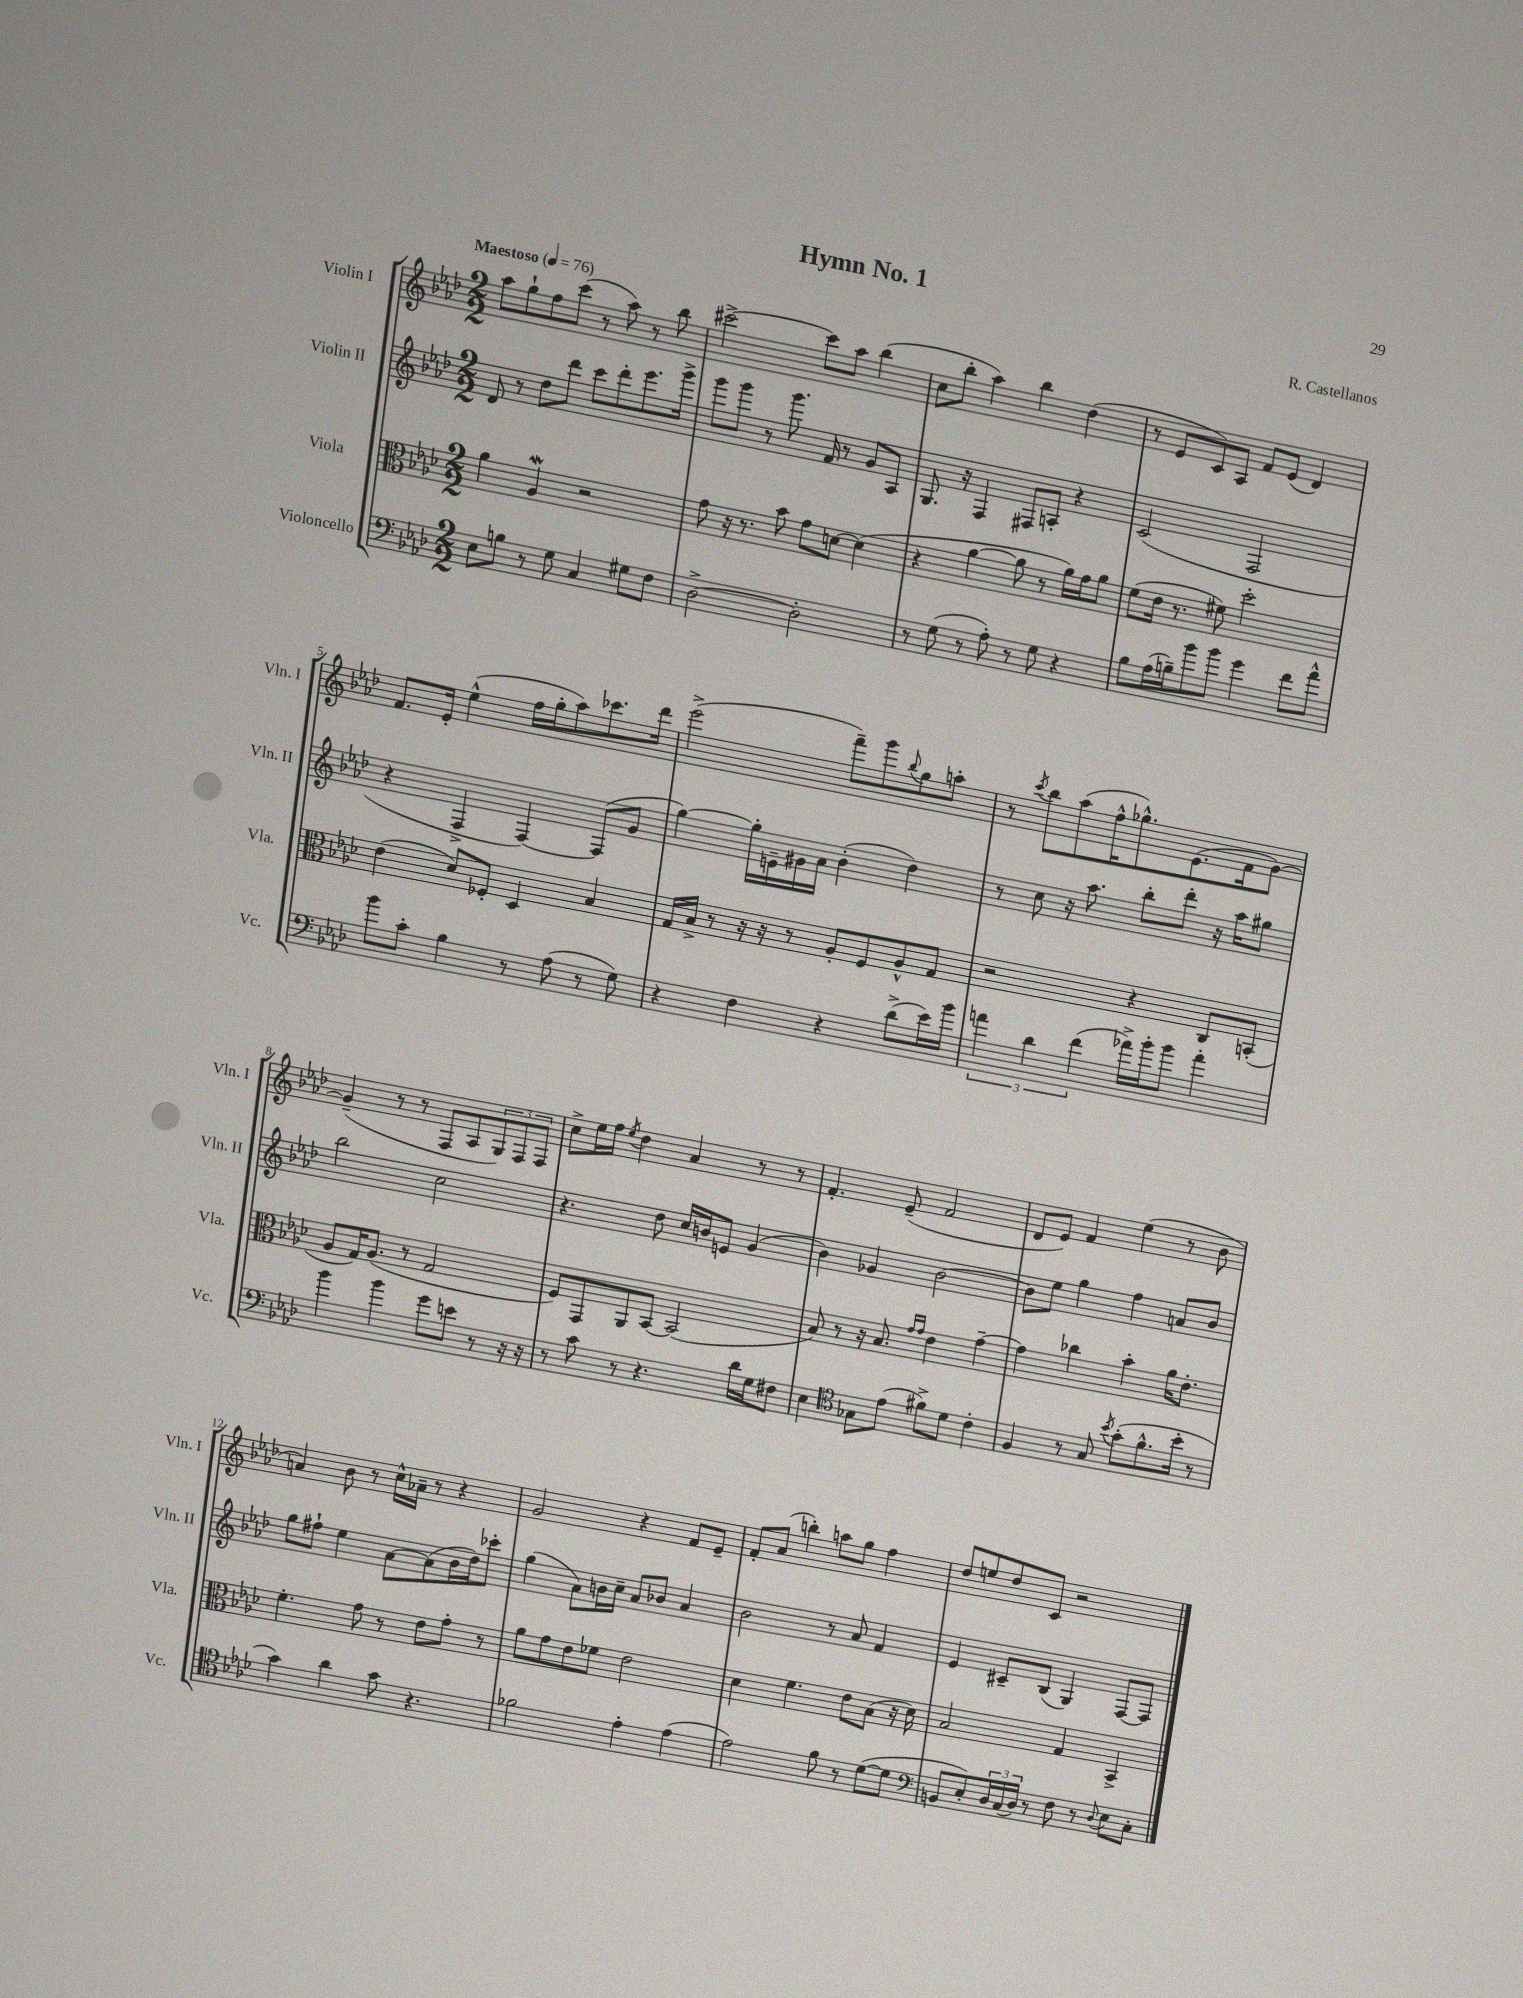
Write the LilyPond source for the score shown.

\header { title = "Hymn No. 1" composer = "R. Castellanos" }
<<
\new StaffGroup <<
\new Staff = "s0" \with { instrumentName = "Violin I" shortInstrumentName = "Vln. I" } {
    \clef treble \key aes \major \numericTimeSignature \time 2/2 \tempo "Maestoso" 4 = 76
    aes''8 g''8-! f''8 c'''8( r8 aes''8) r8 bes''8 |
    cis'''2~-> cis'''8 aes''8 bes''4( |
    c''8 bes''8-. aes''4) bes''4 des''4( |
    r8 ees'8 c'8) aes8 f'8 ees'8( des'4) |
    f'8. ees'16-. ees''4-^( f''16 g''16-. aes''8) ces'''8. des'''16 |
    ees'''2->( f'''8--) g'''8 \appoggiatura { bes''8 } g''8 a''8-. |
    r8 \acciaccatura { c'''8 } bes''8 aes''8( f''16-^ ges''8.-^) ees'8.( f'16 g'8~) |
    g'4--( r8 r8 f8 aes8 \tuplet 3/2 { g8) f8 f8 } |
    c''8-> ees''16 f''16 \acciaccatura { ees''8 } des''4 aes'4 r8 r8 |
    f'4.-. ees'8--( f'2 |
    des'8 ees'8) f'4 ees''4( r8 bes'8 |
    a'4) bes'8 r8 c''16-^ aes'16-- r8 r4 |
    g'2 r4 f'8 ees'8-- |
    f'8-. aes'8( b''4-.) a''8 g''8 f''4 |
    des''8 e''8 des''8 c'8 r2 \bar "|." |
}
\new Staff = "s1" \with { instrumentName = "Violin II" shortInstrumentName = "Vln. II" } {
    \clef treble \key aes \major \numericTimeSignature \time 2/2
    des'8 r8 des''8 des'''8 c'''8 des'''8-. ees'''8. g'''16-> |
    g'''8 g'''8 r8 g'''8. f'16 r8 g'8 aes8 |
    g8. r16 f4 fis8 a8-. r4 |
    c'2( f2 |
    r4 f4-> f4~) f8( g'8 |
    g''4~) g''16-. e'16-- gis'16 aes'16 bes'4-.( des''4) |
    r8 c''8 r16 aes''8. bes''8-. des'''8-. r16 aes''16 gis''8 |
    bes''2 c''2 |
    r4. des''8 c''16 b'16 e'8 g'4( |
    bes'4) ges'4 bes'2~ |
    bes'8 ees''8 g''4 f''4 a'8 bes'8 |
    g''8 fis''8-! ees''4 aes'8~ aes'8( bes'16 des''16) ces'''8-. |
    g''4( aes'8) b'16 c''16-- aes'8 bes'8 aes'4 |
    bes'2 r8 aes'8 f'4 |
    ees'4 cis'8-- bes8( g4) f8~ f8 \bar "|." |
}
\new Staff = "s2" \with { instrumentName = "Viola" shortInstrumentName = "Vla." } {
    \clef alto \key aes \major \numericTimeSignature \time 2/2
    aes'4 aes4\mordent r2 |
    g'8 r16 r8. bes'8 g'8 d'8~ d'4( |
    r4 aes'4~ aes'8 r8 aes'16) g'16 aes'8 |
    f'8( ees'16 r8. fis'8) des''2-. |
    ees'4( des'8) fes8-. des4 bes4 |
    g16 bes16-> r8 r16 r16 r8 aes8-. f8 aes8-^ g8 |
    r2 r4 c8 b,8-.( |
    aes8 g16) aes8.( r8 g2 |
    f8) g,8 aes,8 bes,8~ bes,2( |
    bes8) r8 r16 bes8. \grace { g'16 g'16 } ees'4 g'4~-- |
    g'4 ces''4 bes'4-. aes'16 ees'8.-. |
    f'4.-. g'8 r8 ees'8 g'8-. r8 |
    aes'8 g'8 ees'8 fes'8 ees'2 |
    des'4 f'4. ees'8 bes8( r16 des'16) |
    bes2 g4 bes,4-> \bar "|." |
}
\new Staff = "s3" \with { instrumentName = "Violoncello" shortInstrumentName = "Vc." } {
    \clef bass \key aes \major \numericTimeSignature \time 2/2
    ees8 b8 r8 g8 c4 gis8 f8 |
    des2~-> des2-. |
    r8 g8( r8 aes8-.) r8 g8 r4 |
    bes8 aes16( b16--) bes'8 bes'8 g'4 f'8 aes'8-^ |
    bes'8 c'8-. bes4 r8 aes8( r8 g8) |
    r4 f4 r4 des'8->( ees'16) bes'16 |
    \tuplet 3/2 { a'4 des'4 f'4( } aes'16->) bes'16-. bes'8 aes'4-. |
    bes'4 bes'4 g'8 e'8 r8 r16 r16 |
    r8 c'8 r8 r4. des'16 g16 fis8 |
    ees4 \clef tenor ges8 ees'8( fis'8->) des'8 c'4-. |
    f4 r8 g8 \acciaccatura { bes'8 } g'8-.( f'8.-^ bes'16-. r8 |
    g'4) aes'4 g'8 r4. |
    fes'2 ees'4-. ees'4( |
    ees'2) f'8 r8 des'8~( des'8 |
    \clef bass b,8 ees8-.) \tuplet 3/2 { des16 c16( des16) } r8 f8 r8 \appoggiatura { des8 } ees8 c8-. \bar "|." |
}
>>
>>
